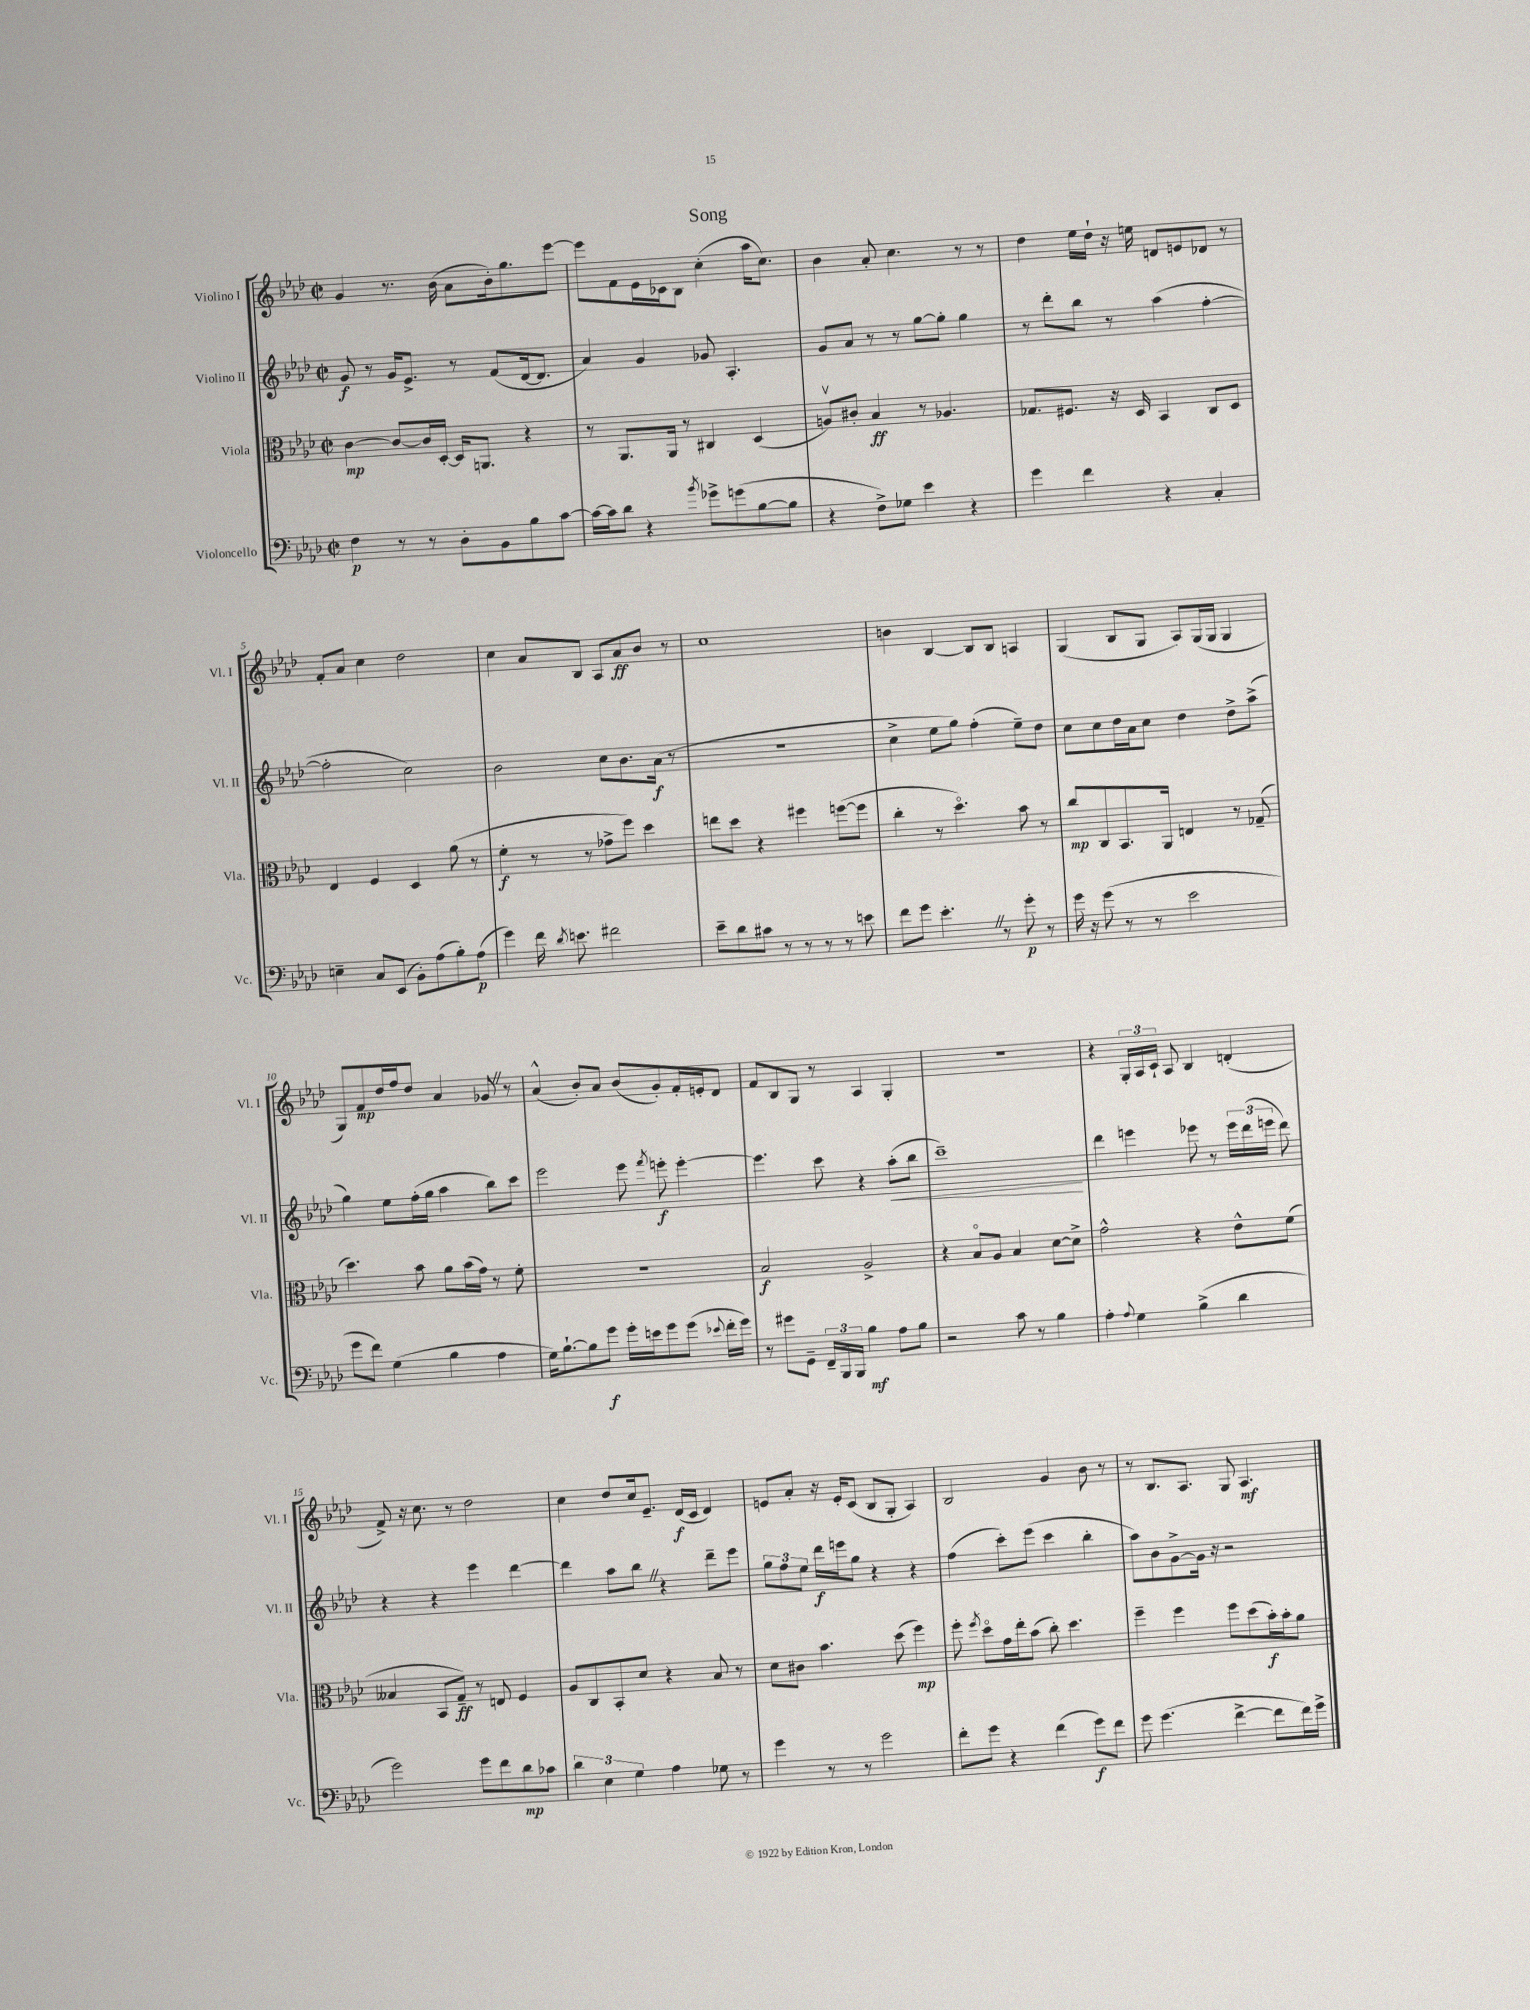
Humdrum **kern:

**kern	**kern	**kern	**kern
*staff4	*staff3	*staff2	*staff1
*clefF4	*clefC3	*clefG2	*clefG2
*k[b-e-a-d-]	*k[b-e-a-d-]	*k[b-e-a-d-]	*k[b-e-a-d-]
*M2/2	*M2/2	*M2/2	*M2/2
*met(c|)	*met(c|)	*met(c|)	*met(c|)
4F\	[4c\	8g/	4g/
.	.	8r	.
8r	8c/_L	16g/LK	8.r
.	.	8.e-^/J	.
8r	16c/]L	.	.
.	[16D-'/JJ	.	(16b-\
8D-'\L	16D-/]LK	8r	8a-\L
.	8.AA/J	.	.
8BB-\	.	(8f/L	16b-'\k)
.	.	.	8.gg\
8B-\	4r	[16d-/k	.
.	.	8.d-/]J	.
[8c\J	.	.	[8eee-\J
=	=	=	=
16c\_LL	8r	4a-/)	8eee-\]L
16c\]J	.	.	.
8d-\J	8.AA-/L	.	8f\
4r	.	4g/	16e-\L
.	16AA-/Jk	.	16c-\J
.	8r	.	8B-\J
8qb-/	.	.	.
8g-^\L	4C#/	8g-/	(4cc'\
(8g\	.	4.A-'/	.
[8B-\	(4D-/	.	16aa-\LK
.	.	.	8.cc\J)
8B-\]J	.	.	.
=	=	=	=
4r	8Av/L)	8g/L	4b-\
.	8c#'/J	8a-/J	.
8F^\L)	4B-/	8r	8a-'/
8G-\J	.	8r	4.cc\
4e-\	8r	[8gg\L	.
.	4.A-/	8gg'\]J	.
4r	.	4gg\	8r
.	.	.	8r
=	=	=	=
4g\	8.G-/L	8r	4dd-\
.	.	8ddd-'\L	.
.	8.F#/J	.	.
4f\	.	8bb-\J	16ee-\LL
.	.	.	16dd-`\JJ
.	16r	8r	16r
.	16D-/	.	16ee\
4r	4BB-/	(4aa-\	8d/L
.	.	.	8e/
4C'/	8C/L	[4ff'\	8d-/J
.	8D-/J	.	8r
=	=	=	=
4E~\	4E-/	2ff'\]	8f'/L
.	.	.	8a-/J
8C/L	4F/	.	4cc\
(8EE-/J	.	.	.
8BB-'\L)	4D-/	2cc\)	2dd-\
(8A-\	.	.	.
8B-'\)	(8a-\	.	.
(8A-\J	8r	.	.
=	=	=	=
4g\)	4f'\	2b-\	4cc\
16f\	8r	.	8a-/L
8qd-/	.	.	.
8.e\	.	.	.
.	8r	.	8B-/J
2f#\	8g-^\L	8cc\L	8A-/L
.	8ff\J)	8.b-\	8a-/
.	4dd-\	.	8b-/J
.	.	(16a-\Jk	.
.	.	8r	8r
=	=	=	=
8e-~\L	8ee\L	1r	1cc
8d-\	8dd-\J	.	.
8c#\J	4r	.	.
8r	.	.	.
8r	4ff#\	.	.
8r	.	.	.
8r	([8ff\L	.	.
8e\	8ff\]J	.	.
=	=	=	=
8f\L	4cc'\	4cc^\	4b\
8g\J	.	.	.
4.e-'\	8r	8ee-\L	[4B-/
.	4.dd-o\)	8gg\J)	.
.	.	(4ff'\	8B-/]L
8r	.	.	8B-/J
8g'\	8b-\	8ee-~\L)	4A/
8r	8r	8dd-\J	.
=	=	=	=
16g\	8cc/L	8cc\L	(4G/
16r	.	.	.
(8g\	8C/	8cc\	.
8r	8.BB-/	16dd-\L	8B-/L
.	.	16a-\J	.
8r	.	8cc\J	8G/J
.	16AA-/Jk	.	.
2e-\	4E/	4dd-\	8A-/L)
.	.	.	(16G/L
.	.	.	16G/JJ
.	8r	8dd-^\L	4G/
.	(8G-~/	(8aa-^\J	.
=	=	=	=
8g\L	4.dd-\)	4gg\)	8G/L)
8f\J)	.	.	8f/
(4G\	.	8ee-\L	16dd-/L
.	.	.	16ff/J
.	8b-\	(16ff'\L	8dd-/J
.	.	16gg\JJ	.
4B-\	8a-\L	4aa-\	4a-/
.	(16b-\L	.	.
.	16g\JJ)	.	.
4A-\	8r	8bb-\L)	8g-/
.	8f'\	8ccc\J	8r
=	=	=	=
16G\LK)	1r	2eee-\	(4a-^^/
[8.B-`\	.	.	.
8B-\]	.	.	8b-'/L)
8g\J	.	.	8a-/J
16g'\LL	.	8eee-\	(8b-/L
16e\J	.	.	.
.	.	8qfff/	.
8g\	.	8eee'\	8g'/)
(8g\J	.	[4eee'\	16f'/L
.	.	.	16e'/J
8qqe-/	.	.	.
16f'\LL	.	.	8d-/J
16g\JJ)	.	.	.
=	=	=	=
8r	2B-/	4.eee\]	8f/L
8g#\L	.	.	8B-/
8GG~\J	.	.	8G/J
24FF~/LL	.	8ccc\	8r
24BBB-/	.	.	.
24BBB-/JJ	.	.	.
4B-\	2A-^/	4r	4A-/
8A-\L	.	(8aa-'\L	4G'/
8B-\J	.	8bb-\J	.
=	=	=	=
2r	4r	1ccc~)	1r
.	8B-o/L	.	.
.	8A-/J	.	.
8c\	4B-/	.	.
8r	.	.	.
4B-\	[8d-\L	.	.
.	8d-^\]J	.	.
=	=	=	=
4A-'\	2g^^\	4ddd-\	4r
8qqA-/	.	.	.
4G\	.	4eee\	24G'/LL
.	.	.	24A-/
.	.	.	24c`/JJ
.	.	.	8A-/
(4B-^\	4r	8eee-\	4B-/
.	.	8r	.
4d-\	8e-^^\L	24eee-\LL	(4d'/
.	.	(24ddd-\	.
.	.	24eee\JJ	.
.	(8f\J	8ddd-\)	.
=	=	=	=
2g\)	4B--/	4r	8f^/)
.	.	.	16r
.	.	.	8.cc\
.	8BB-/L	4r	.
.	8G~/J)	.	8r
8g\L	8r	4eee-\	2dd-\
8f\	8E/	.	.
8d-\	4F/	[4ddd-\	.
8c-\J	.	.	.
=	=	=	=
6d-\	8A-/L	4ddd-\]	4cc\
.	8C/	.	.
6E-\	.	.	.
.	8BB-'/	8aa-\L	8dd-/L
6G\	.	.	.
.	8d-/J	8bb-\J	16cc/k
.	.	.	8.e-~/J
4A-\	4r	4r	.
.	.	.	(16d-/LL
.	.	.	16c/JJ
8G-\	8B-/	8ddd-~\L	4d-/)
8r	8r	8eee-\J	.
=	=	=	=
4g\	8d-\L	12gg\L	8e/L
.	.	12ff\	.
.	8c#\J	.	8a-'/J
.	.	12ee-\J	.
8r	4.b-\	16ddd-\LL	16r
.	.	16eee\J	16e'/LK
8r	.	8gg\J	(8c/J
2g\	.	4r	8B-/L
.	(8dd-\	.	8G'/J
.	4ff\)	4r	4A-/)
=	=	=	=
8f'\L	8ff'\	(4ff\	2B-/
.	8qff/	.	.
8g\J	8dd-o\L	.	.
4r	16g\L	8ccc'\L)	.
.	16ee-'\J	.	.
.	(8b-\J	(8eee-\J	.
(4f\	8cc'\)	4ccc\	4g/
.	4.dd-\	.	.
8g\L)	.	4bb-'\	8b-\
8f\J	.	.	8r
=	=	=	=
8g\	4ff~\	8aa-\L)	8r
(4.g\	.	8b-\	8.B-/L
.	4ff\	[8g^\	.
.	.	.	8.A-/J
.	.	16g\]Jk	.
.	.	16r	.
[4f^\	8ff\L	2r	8G/
.	(8dd-\	.	4.A-/
8f\]L	16b-'\L)	.	.
.	16b-'\J	.	.
16f\L)	8a-\J	.	.
16g^\JJ	.	.	.
==	==	==	==
*-	*-	*-	*-
